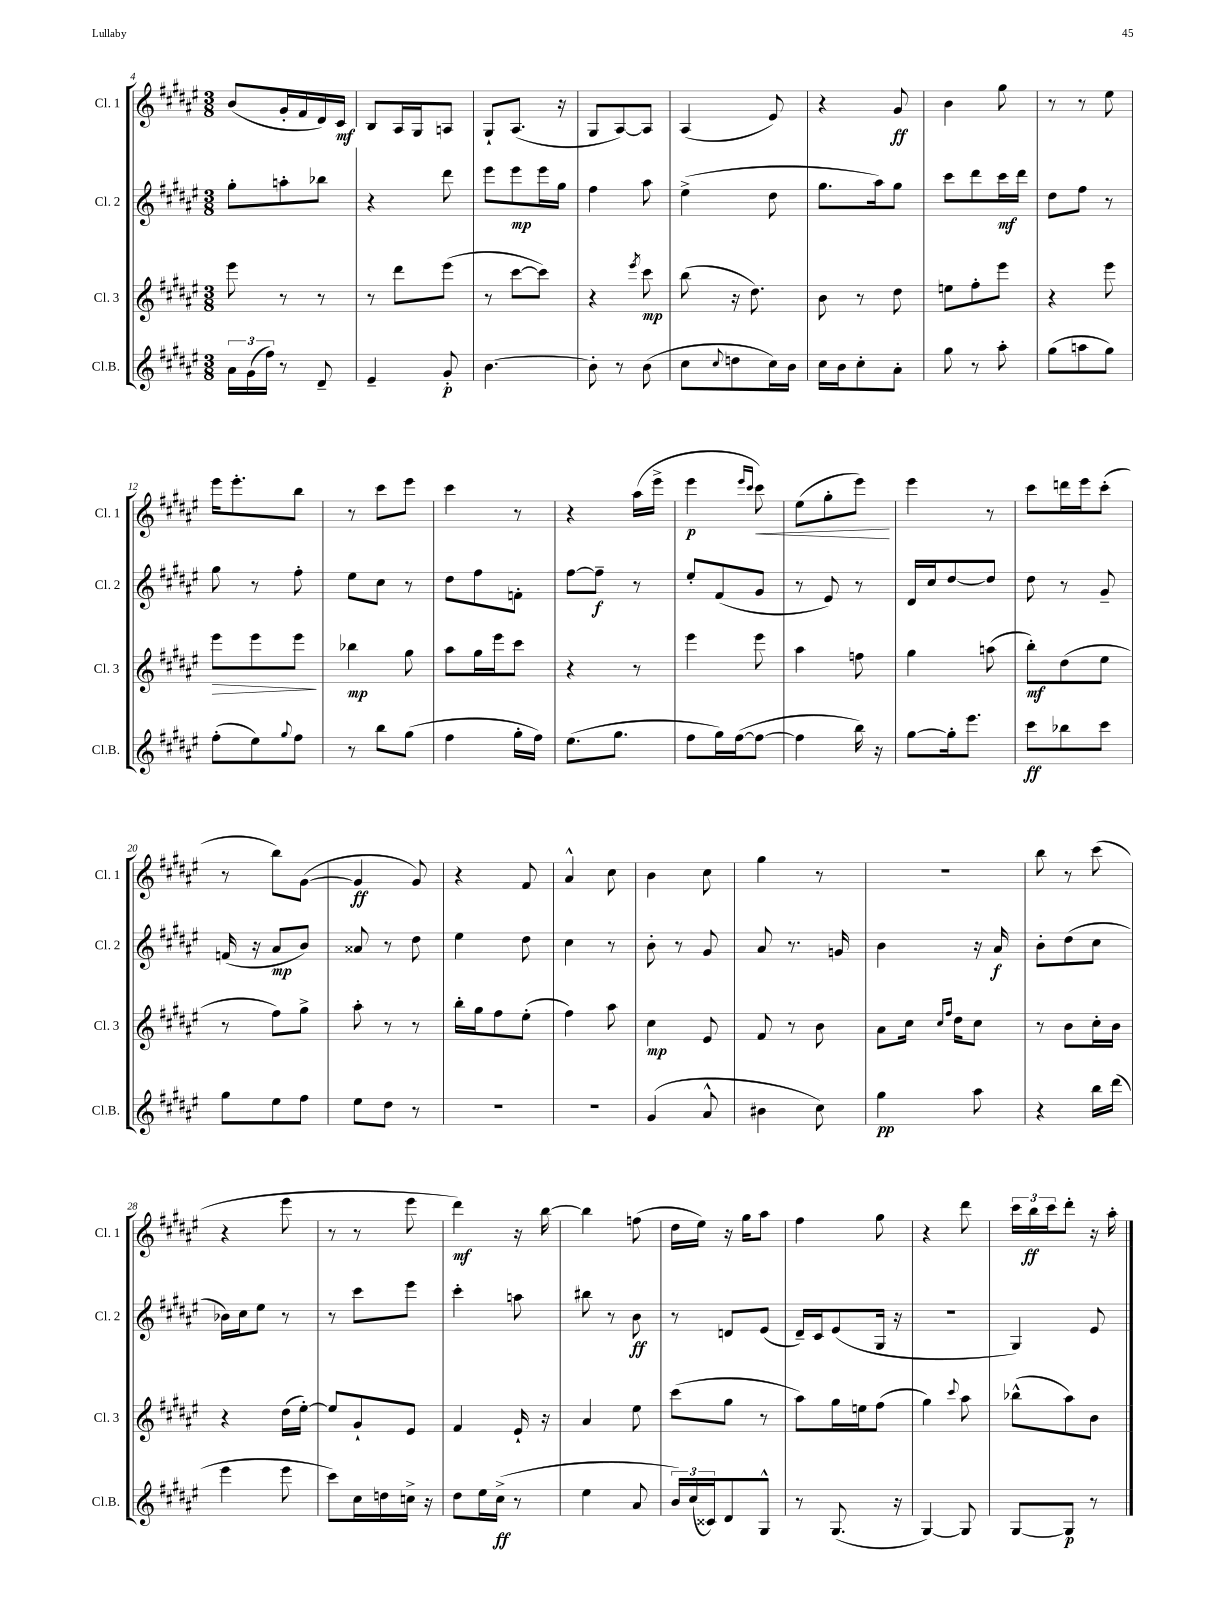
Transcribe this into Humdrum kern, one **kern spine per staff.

**kern	**dynam	**kern	**dynam	**kern	**dynam	**kern	**dynam
*part4	*part4	*part3	*part3	*part2	*part2	*part1	*part1
*staff4	*staff4	*staff3	*staff3	*staff2	*staff2	*staff1	*staff1
*I"Cl.B.	*	*I"Cl. 3	*	*I"Cl. 2	*	*I"Cl. 1	*
*I'Cl.B.	*	*I'Cl. 3	*	*I'Cl. 2	*	*I'Cl. 1	*
*clefG2	*	*clefG2	*	*clefG2	*	*clefG2	*
*k[f#c#g#d#a#e#]	*	*k[f#c#g#d#a#e#]	*	*k[f#c#g#d#a#e#]	*	*k[f#c#g#d#a#e#]	*
*M3/8	*	*M3/8	*	*M3/8	*	*M3/8	*
=4	=4	=4	=4	=4	=4	=4	=4
24a#\LL	.	8eee#\	.	8gg#'\L	.	(8b/L	.
(24g#\	.	.	.	.	.	.	.
24ff#\JJ)	.	.	.	.	.	.	.
8r	.	8r	.	8aan'\	.	16g#'/L	.
.	.	.	.	.	.	16f#/	.
8d#~/	.	8r	.	8bb-X\J	.	16d#/)	.
.	.	.	.	.	.	16c#/JJ	mf
=5	=5	=5	=5	=5	=5	=5	=5
4e#~/	.	8r	.	4r	.	8B/L	.
.	.	8ddd#\L	.	.	.	16A#/L	.
.	.	.	.	.	.	16G#/J	.
8g#'/	p	(8eee#\J	.	8ddd#\	.	8An/J	.
=6	=6	=6	=6	=6	=6	=6	=6
[4.b\	.	8r	.	8eee#\L	.	8G#`/L	.
.	.	[8ccc#\L	.	8eee#\	mp	(8.A#/J	.
.	.	8ccc#\J])	.	16eee#\L	.	.	.
.	.	.	.	16gg#\JJ	.	16r	.
=7	=7	=7	=7	=7	=7	=7	=7
8b'\]	.	4r	.	4ff#\	.	8G#/L	.
8r	.	.	.	.	.	[8A#/)	.
.	.	8qeee#/	.	.	.	.	.
(8b\	.	8ccc#\	mp	8aa#\	.	8A#/J]	.
=8	=8	=8	=8	=8	=8	=8	=8
8cc#\L	.	(8bb\	.	(4ee#^\	.	(4A#/	.
8qqcc#/	.	.	.	.	.	.	.
8ddn\	.	16r	.	.	.	.	.
.	.	8.dd#\)	.	.	.	.	.
16cc#\L)	.	.	.	8dd#\	.	8e#/)	.
16b\JJ	.	.	.	.	.	.	.
=9	=9	=9	=9	=9	=9	=9	=9
16cc#\LL	.	8b\	.	8.gg#\L	.	4r	.
16b\J	.	.	.	.	.	.	.
8cc#'\	.	8r	.	.	.	.	.
.	.	.	.	16aa#\k)	.	.	.
8a#'\J	.	8dd#\	.	8gg#\J	.	8g#/	ff
=10	=10	=10	=10	=10	=10	=10	=10
8gg#\	.	8een\L	.	8ccc#\L	.	4b\	.
8r	.	8ff#'\	.	8ddd#\	.	.	.
8aa#'\	.	8eee#\J	.	16ccc#\L	mf	8gg#\	.
.	.	.	.	16ddd#\JJ	.	.	.
=11	=11	=11	=11	=11	=11	=11	=11
(8gg#\L	.	4r	.	8dd#\L	.	8r	.
8aan\	.	.	.	8ff#\J	.	8r	.
8gg#\J)	.	8eee#\	.	8r	.	8ee#\	.
!!LO:LB:g=z
=12	=12	=12	=12	=12	=12	=12	=12
!	!	!	!LO:HP:b	!	!	!	!
(8ff#'\L	.	8eee#\L	>	8gg#\	.	16eee#\KL	.
.	.	.	.	.	.	8.eee#'\	.
8ee#\)	.	8eee#\	.	8r	.	.	.
8qqgg#/	.	.	.	.	.	.	.
8ff#\J	.	8eee#\J	.	8ff#'\	.	8bb\J	.
.	.	.	]	.	.	.	.
=13	=13	=13	=13	=13	=13	=13	=13
8r	.	4bb-X\	mp	8ee#\L	.	8r	.
8bb\L	.	.	.	8cc#\J	.	8ccc#\L	.
(8gg#\J	.	8gg#\	.	8r	.	8eee#\J	.
=14	=14	=14	=14	=14	=14	=14	=14
4ff#\	.	8aa#\L	.	8dd#\L	.	4ccc#\	.
.	.	16gg#\L	.	8ff#\	.	.	.
.	.	16eee#\J	.	.	.	.	.
16gg#'\LL	.	8ccc#\J	.	8fn'\J	.	8r	.
16ff#\JJ)	.	.	.	.	.	.	.
=15	=15	=15	=15	=15	=15	=15	=15
(8.ee#\L	.	4r	.	[8ff#\L	.	4r	.
.	.	.	.	8ff#~\J]	f	.	.
8.gg#\J	.	.	.	.	.	.	.
.	.	8r	.	8r	.	(16aa#\LL	.
.	.	.	.	.	.	16eee#^\JJ	.
=16	=16	=16	=16	=16	=16	=16	=16
8ff#\L	.	4eee#\	.	8ee#'/L	.	4eee#\	p
16gg#\L)	.	.	.	(8f#/	.	.	.
([16ff#\J	.	.	.	.	.	.	.
.	.	.	.	.	.	16qqeee#/LL	.
.	.	.	.	.	.	16qqccc#/JJ	.
!	!	!	!	!	!	!	!LO:HP:b
8ff#\J_	.	8eee#\	.	8g#/J	.	8ccc#\)	<
=17	=17	=17	=17	=17	=17	=17	=17
4ff#\]	.	4aa#\	.	8r	.	(8ee#\L	.
.	.	.	.	8e#/)	.	8gg#'\	.
16bb\)	.	8ffn\	.	8r	.	8eee#\J)	.
16r	.	.	.	.	.	.	.
.	.	.	.	.	.	.	[
=18	=18	=18	=18	=18	=18	=18	=18
[8gg#\L	.	4gg#\	.	16d#/LL	.	4eee#\	.
.	.	.	.	16cc#/J	.	.	.
16gg#'\k]	.	.	.	[8dd#/	.	.	.
8.eee#\J	.	.	.	.	.	.	.
.	.	(8aan\	.	8dd#/J]	.	8r	.
=19	=19	=19	=19	=19	=19	=19	=19
8ccc#\L	ff	8bb'\L)	mf	8dd#\	.	8ccc#\L	.
8bb-X\	.	(8dd#\	.	8r	.	16dddn\L	.
.	.	.	.	.	.	16eee#\J	.
8ccc#\J	.	8ee#\J	.	8g#~/	.	(8ccc#'\J	.
!!LO:LB:g=z
=20	=20	=20	=20	=20	=20	=20	=20
8gg#\L	.	8r	.	(16fn/	.	8r	.
.	.	.	.	16r	.	.	.
8ee#\	.	8ff#\L)	.	8a#/L	mp	8bb\L)	.
8ff#\J	.	8gg#^\J	.	8b/J)	.	([8g#\J	.
=21	=21	=21	=21	=21	=21	=21	=21
8ee#\L	.	8aa#'\	.	8a##X/	.	4g#/]	ff
8dd#\J	.	8r	.	8r	.	.	.
8r	.	8r	.	8dd#\	.	8g#/)	.
=22	=22	=22	=22	=22	=22	=22	=22
4.r	.	16bb'\LL	.	4ee#\	.	4r	.
.	.	16gg#\J	.	.	.	.	.
.	.	8ff#\	.	.	.	.	.
.	.	(8ee#'\J	.	8dd#\	.	8f#/	.
=23	=23	=23	=23	=23	=23	=23	=23
4.r	.	4ff#\)	.	4cc#\	.	4a#^^/	.
.	.	8aa#\	.	8r	.	8cc#\	.
=24	=24	=24	=24	=24	=24	=24	=24
(4g#/	.	4cc#\	mp	8b'\	.	4b\	.
.	.	.	.	8r	.	.	.
8a#^^/	.	8e#/	.	8g#/	.	8cc#\	.
=25	=25	=25	=25	=25	=25	=25	=25
4b#X\	.	8f#/	.	8a#/	.	4gg#\	.
.	.	8r	.	8.r	.	.	.
8cc#\)	.	8b\	.	.	.	8r	.
.	.	.	.	16gn/	.	.	.
=26	=26	=26	=26	=26	=26	=26	=26
4gg#\	pp	8a#\L	.	4b\	.	4.r	.
.	.	16cc#\Jk	.	.	.	.	.
.	.	16qqcc#/LL	.	.	.	.	.
.	.	16qqff#/JJ	.	.	.	.	.
.	.	16dd#\KL	.	.	.	.	.
8aa#\	.	8cc#\J	.	16r	.	.	.
.	.	.	.	16a#/	f	.	.
=27	=27	=27	=27	=27	=27	=27	=27
4r	.	8r	.	8b'\L	.	8bb\	.
.	.	8b\L	.	(8dd#\	.	8r	.
16bb\LL	.	16cc#'\L	.	8cc#\J	.	(8ccc#\	.
(16ddd#\JJ	.	16b\JJ	.	.	.	.	.
!!LO:LB:g=z
=28	=28	=28	=28	=28	=28	=28	=28
4eee#\	.	4r	.	16b-X\LL)	.	4r	.
.	.	.	.	16cc#\J	.	.	.
.	.	.	.	8ee#\J	.	.	.
8eee#\	.	(16dd#\LL	.	8r	.	8eee#\	.
.	.	[16ee#'\JJ)	.	.	.	.	.
=29	=29	=29	=29	=29	=29	=29	=29
8ccc#\L)	.	8ee#/L]	.	8r	.	8r	.
16cc#\L	.	8g#`/	.	8ccc#\L	.	8r	.
16ddn\	.	.	.	.	.	.	.
16ccn^\JJ	.	8e#/J	.	8eee#\J	.	8eee#\	.
16r	.	.	.	.	.	.	.
=30	=30	=30	=30	=30	=30	=30	=30
8dd#\L	.	4f#/	.	4ccc#'\	.	4ddd#\)	mf
16ee#\L	.	.	.	.	.	.	.
(16cc#^\JJ	ff	.	.	.	.	.	.
8r	.	16e#`/	.	8aan\	.	16r	.
.	.	16r	.	.	.	[16bb\	.
=31	=31	=31	=31	=31	=31	=31	=31
4ee#\	.	4a#/	.	8bb#X\	.	4bb\]	.
.	.	.	.	8r	.	.	.
8a#/	.	8ee#\	.	8b\	ff	(8ffn\	.
=32	=32	=32	=32	=32	=32	=32	=32
24b/LL)	.	(8ccc#\L	.	8r	.	16dd#\LL	.
(24cc#/	.	.	.	.	.	.	.
.	.	.	.	.	.	16ee#\JJ)	.
24c##X/J)	.	.	.	.	.	.	.
8d#/	.	8gg#\J	.	8dn/L	.	16r	.
.	.	.	.	.	.	16gg#\KL	.
8G#^^/J	.	8r	.	(8e#/J	.	8aa#\J	.
=33	=33	=33	=33	=33	=33	=33	=33
8r	.	8aa#\L)	.	16d#~/LL)	.	4ff#\	.
.	.	.	.	16c#/J	.	.	.
(8.G#/	.	16gg#\L	.	(8e#/	.	.	.
.	.	16een\J	.	.	.	.	.
.	.	(8ff#\J	.	16G#/Jk	.	8gg#\	.
16r	.	.	.	16r	.	.	.
=34	=34	=34	=34	=34	=34	=34	=34
[4G#/)	.	4gg#\)	.	4.r	.	4r	.
.	.	8qqccc#/	.	.	.	.	.
8G#/]	.	8aa#\	.	.	.	8ddd#\	.
=35	=35	=35	=35	=35	=35	=35	=35
[8G#/L	.	(8bb-X^^\L	.	4G#/)	.	24ccc#\LL	.
.	.	.	.	.	.	24bb\	ff
.	.	.	.	.	.	24ccc#\J	.
8G#/J]	p	8aa#\)	.	.	.	8ddd#'\J	.
8r	.	8b\J	.	8e#/	.	16r	.
.	.	.	.	.	.	16aa#'\	.
==	==	==	==	==	==	==	==
*-	*-	*-	*-	*-	*-	*-	*-
